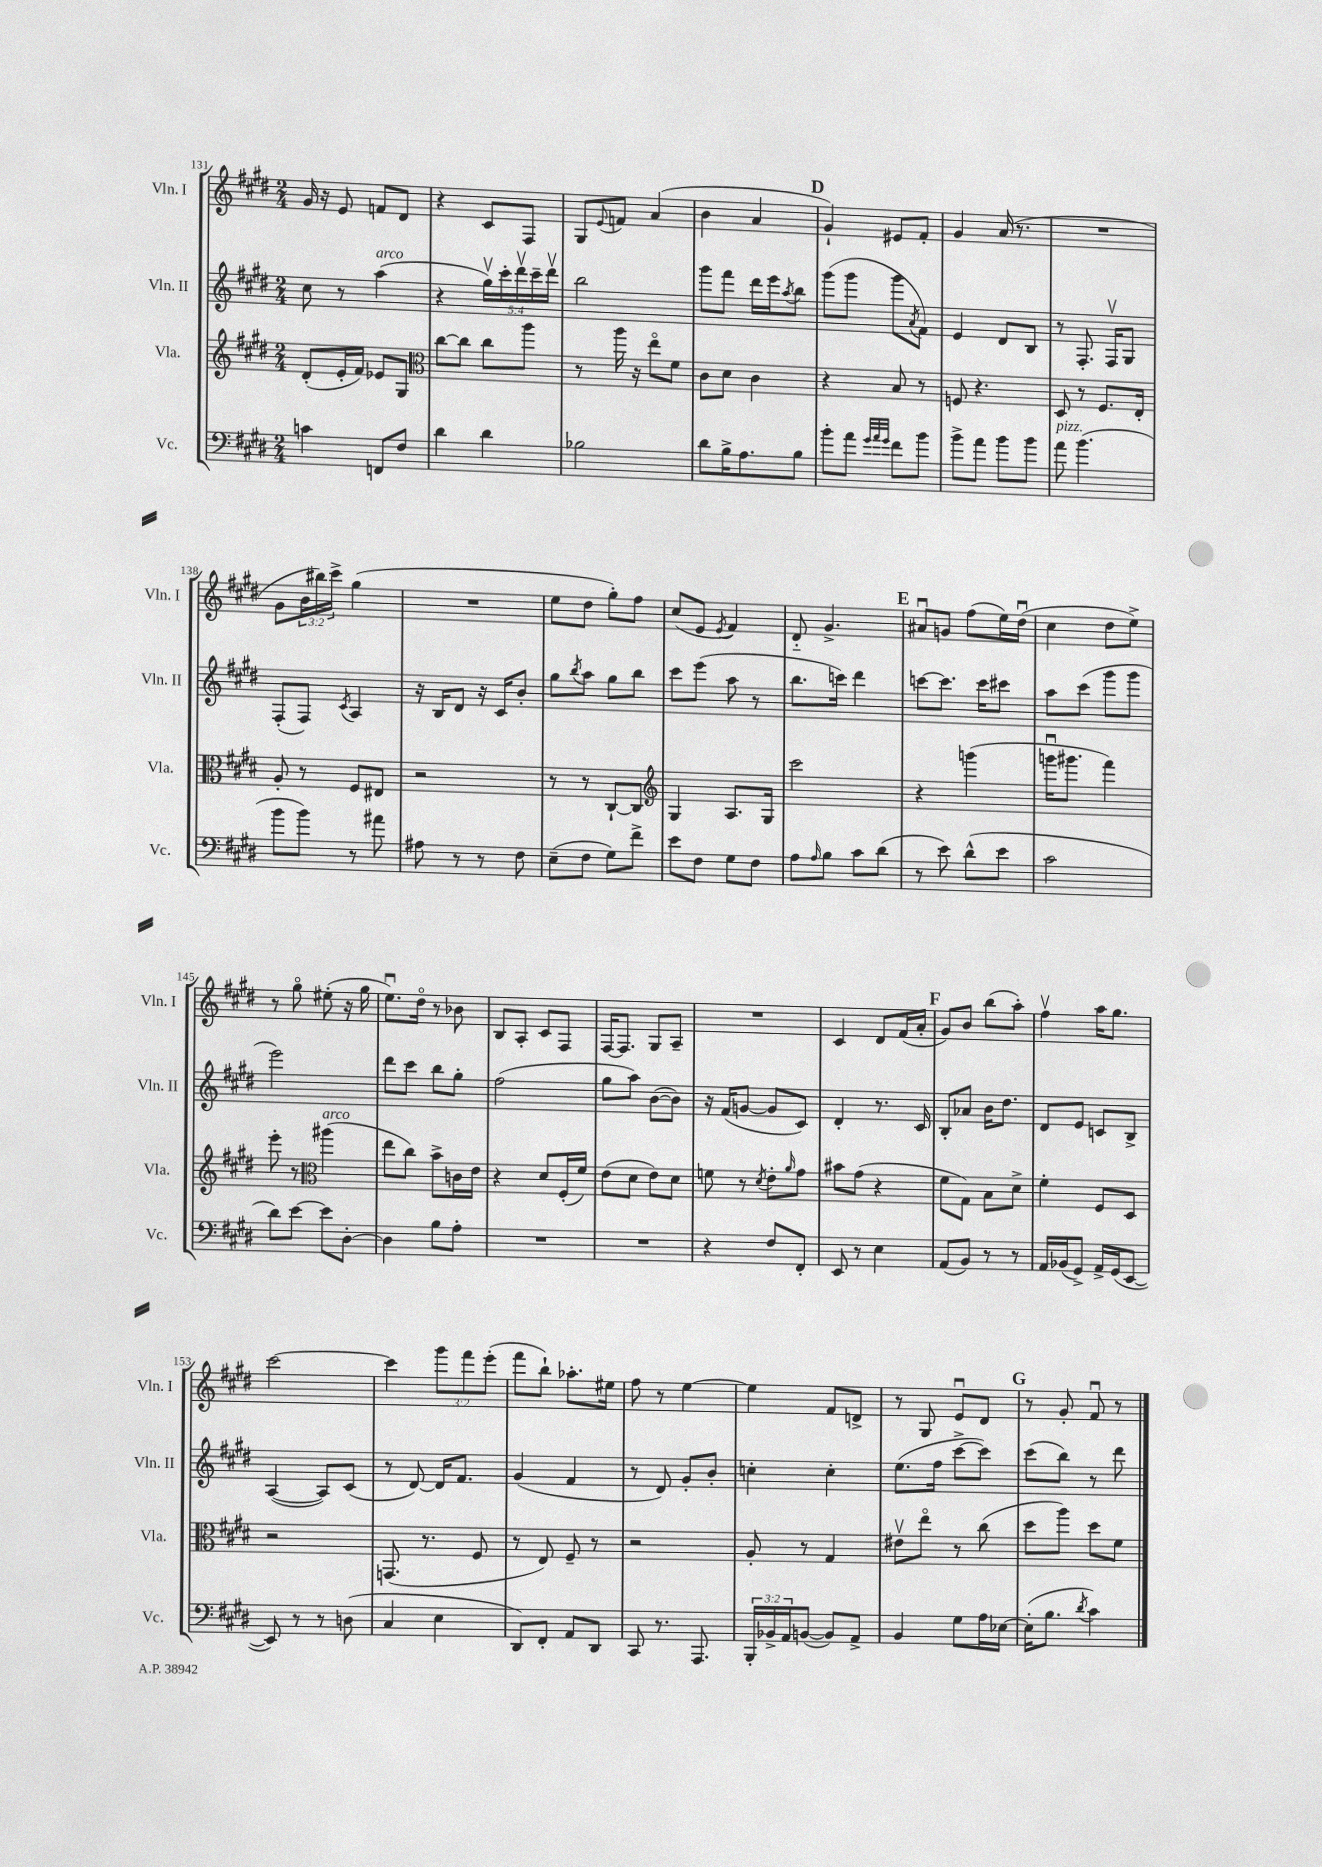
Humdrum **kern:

**kern	**kern	**kern	**kern
*staff4	*staff3	*staff2	*staff1
*clefF4	*clefG2	*clefG2	*clefG2
*k[f#c#g#d#]	*k[f#c#g#d#]	*k[f#c#g#d#]	*k[f#c#g#d#]
*M2/4	*M2/4	*M2/4	*M2/4
4c	(8d#'	8cc#	16g#
.	.	.	16r
.	16e'	8r	8e
.	16f#)	.	.
8FF	8e-	(4aa	8f
8F#	8G#	.	8d#
=	=	=	=
*	*clefC3	*	*
4d#	[8cc#	4r	4r
.	8cc#]	.	.
4d#	8cc#	20gg#v)	8c#
.	.	20ccc#'	.
.	.	20ddd#v	.
.	8aa	.	8F#
.	.	20ccc#~	.
.	.	20ddd#v	.
=	=	=	=
2B-	8r	2bb	8G#
.	.	.	8qqe
.	16aa	.	8f
.	16r	.	.
.	8eeo	.	(4a
.	8f#	.	.
=	=	=	=
8d#	8c#	8ggg#	4b
16B^	8d#	8fff#	.
8.A	.	.	.
.	4c#	16ddd#	4a
.	.	16eee	.
.	.	8qaa	.
8B	.	8bb	.
=	=	=	=
8b'	4r	(8ggg#	4g#`)
8a	.	8ggg#	.
32qqg#	.	.	.
32qqa	.	.	.
32qqg#	.	.	.
8f#	8B	8ggg#	8e#
.	.	8qa	.
8b	8r	8f#)	8f#'
=	=	=	=
8b^	8F	4e	4g#
8a	4.r	.	.
8b	.	8d#	(16a
.	.	.	8.r
8b	.	8B	.
=	=	=	=
8a	8D#	8r	2r
(4.b	8r	8.F#'	.
.	8.F#	.	.
.	.	16F#v	.
.	.	8G#	.
.	16E'	.	.
=	=	=	=
8b	8A'	(8F#'	8g#
8b)	8r	8F#)	24b
.	.	.	24bb#)
.	.	.	24ccc#^
.	.	8qc#	.
8r	8F#	4A	(4gg#
8a#	8E#	.	.
=	=	=	=
8A#	2r	16r	2r
.	.	16B	.
8r	.	8d#	.
8r	.	16r	.
.	.	16c#	.
8F#	.	8b'	.
=	=	=	=
(8E~	8r	8gg#	8ee
.	.	8qbb	.
8F#	8r	8aa	8dd#
8G#)	[8C#`	8gg#	8gg#')
8f#^	8C#]	8bb	8ff#
=	=	=	=
*	*clefG2	*	*
8e	4G#	8ccc#	(8cc#
8F#	.	(8eee	8e
.	.	.	8qe
8G#	8.A	8aa	4f#)
8F#	.	8r	.
.	16G#	.	.
=	=	=	=
8A	2ccc#	8.bb	8d#'~
16qqA	.	.	.
8B	.	.	4.g#^
.	.	16ccc)	.
8c#	.	4ddd#	.
(8d#	.	.	.
=	=	=	=
8r	4r	[8ccc	8a#u
8e)	.	8.ccc]	8g
(8d#^^	(4ggg	.	(8ff#
.	.	16ccc	.
8e	.	8ccc#	16ee)
.	.	.	(16dd#u
=	=	=	=
2c#	16gggu	8aa	4cc#
.	8.ggg#	.	.
.	.	(8ccc#	.
.	4fff#)	8ggg#	8dd#
.	.	8ggg#	8ee^)
=	=	=	=
8d#)	8eee'	2eee)	8r
[8e	8r	.	8gg#o
*	*clefC3	*	*
8e]	(4aa#	.	(8ee#'
[8D#'	.	.	16r
.	.	.	16gg#
=	=	=	=
4D#]	8ee	8ddd#	8.eeu)
.	8cc#)	8ccc#	.
.	.	.	16dd#o
8B	8b^	8bb	8r
8A'	16c	8gg#'	8b-
.	16e	.	.
=	=	=	=
2r	4r	(2ff#	8B
.	.	.	8A'
.	8d#	.	8c#
.	(16F#'	.	8F#
.	16f#)	.	.
=	=	=	=
2r	(8e	8gg#	[16F#
.	.	.	8.F#]
.	8d#	8aa)	.
.	8e)	([8b	8G#
.	8d#	8b])	8A~
=	=	=	=
4r	8f	16r	2r
.	.	(16f#	.
.	8r	[8g	.
.	8qd#	.	.
8F#	8e'	8g]	.
.	16qqa	.	.
8FF#'	8g#	8c#)	.
=	=	=	=
8EE	8b#	4d#'	4c#
8r	(8g#	.	.
4E	4r	8.r	8d#
.	.	.	(16f#
.	.	16c#	16a'
=	=	=	=
(8AA	8f#	8B'	8g#)
8BB)	8G#)	8a-	8b
8r	8B	16b	(8bb
.	.	8.dd#	.
8r	8d#^	.	8aa')
=	=	=	=
16AA	4f#'	8d#	4ff#v
(16BB-	.	.	.
8GG#^)	.	8e	.
16AA^	8F#	8c	16aa
(16GG#	.	.	8.gg#
[8EE	8D#	8B^	.
=	=	=	=
8EE])	2r	([4A	[2ccc#
8r	.	.	.
8r	.	8A])	.
(8D	.	(8c#	.
=	=	=	=
4C#	(8.GG	8r	4ccc#]
.	.	[8d#)	.
.	8.r	.	.
4E	.	16d#]	12ggg#
.	.	8.f#	.
.	.	.	12fff#
.	8F#	.	.
.	.	.	(12eee'
=	=	=	=
8DD#)	8r	(4g#	8fff#
8FF#'	8E)	.	8bb`)
8AA	8F#~	4f#	8.aa-'
8DD#	8r	.	.
.	.	.	16ee#
=	=	=	=
8CC#	2r	8r	8ff#
8.r	.	8d#)	8r
.	.	8g#'	[4ee
8.AAA	.	.	.
.	.	8b'	.
=	=	=	=
24BBB'	8A'	4cc'	4ee]
24BB-^	.	.	.
24AA	.	.	.
([8BB	8r	.	.
8BB])	4G#	4cc'	8f#
8AA^	.	.	8d^
=	=	=	=
4BB	8e#v	(8.ee	8r
.	8eeo	.	8G#
.	.	16ff#	.
8G#	8r	[8ccc#^	8eu
16A	(8cc#	8ccc#])	8d#
[16E-	.	.	.
=	=	=	=
(16E-']	8dd#	(8ccc#	8r
8.B	.	.	.
.	8aa)	8bb)	8g#'
8qd#	.	.	.
4c#)	8dd#	8r	8f#u
.	8f#	8ddd#	8r
==	==	==	==
*-	*-	*-	*-
